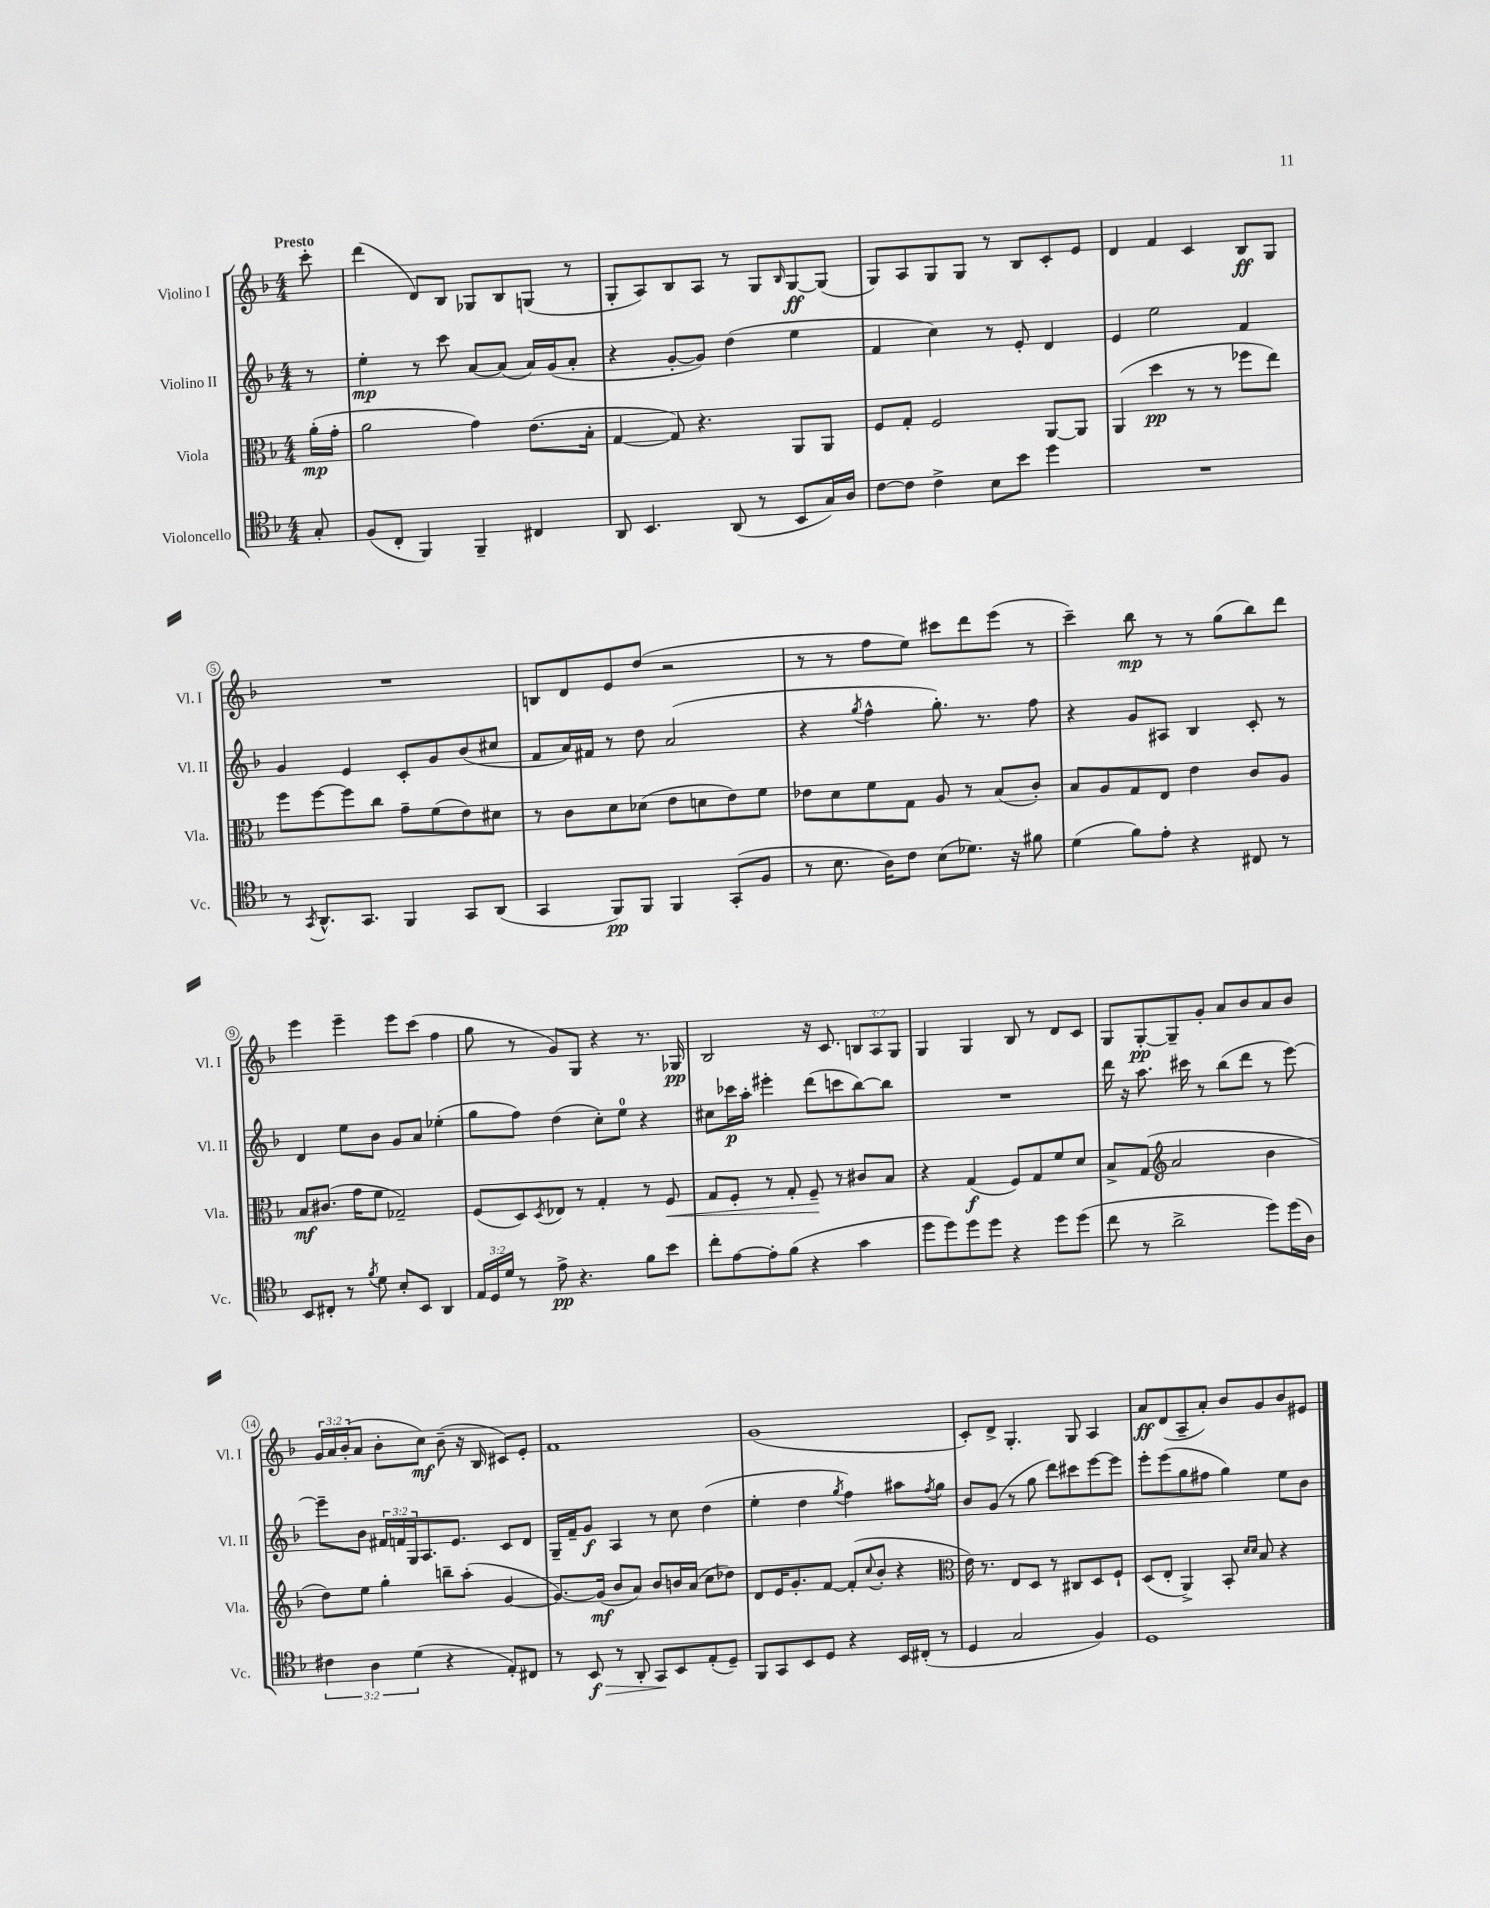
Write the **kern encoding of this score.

**kern	**kern	**kern	**kern
*staff4	*staff3	*staff2	*staff1
*clefC4	*clefC3	*clefG2	*clefG2
*k[b-]	*k[b-]	*k[b-]	*k[b-]
*M4/4	*M4/4	*M4/4	*M4/4
8G'	(16a'	8r	8ccc'
.	16g'	.	.
=	=	=	=
(8F	2a	4ee'	(4ddd
8C'	.	.	.
4FF)	.	8r	8d)
.	.	8ccc	8B-
4FF~	4g)	[8a	8G-
.	.	(8a]	8B-
4C#	(8.e	16a)	(8G
.	.	(16g	.
.	.	8a'	8r
.	16B-'	.	.
=	=	=	=
8AA	[4G	4r	8G'
4.BB-	.	.	8A)
.	8G])	[8g'	8B-
.	4.r	8g])	8A
(8AA	.	(4dd	8r
8r	.	.	8G
.	.	.	16qqB-
8BB-	8AA	4ee	[8G
16G)	8AA	.	(8G]
16A	.	.	.
=	=	=	=
[8c	8F	4f	8G)
8c]	8G'	.	8A
4c^	2F	4cc)	8G
.	.	.	8G
8B-	.	8r	8r
8b-	.	8e'	8B-
4dd	[8AA	4d	8c'
.	8AA]	.	8e
=	=	=	=
1r	(4AA	4e	4d
.	4dd	2ee	4f
.	8r	.	4c
.	8r	.	.
.	8ff-	4f	8B-
.	8ee)	.	8G
=	=	=	=
8r	8ff	4g	1r
8qGG	.	.	.
8.AA^^	[8ff	.	.
.	8ff]	4e	.
8.GG	.	.	.
.	8cc	.	.
4FF	8g~	8c'	.
.	(8f	8g	.
8GG	8e)	(8b-	.
(8AA	8d#	8cc#	.
=	=	=	=
4GG	8r	8f	8B
.	8c	16a)	8d
.	.	16f#	.
8FF)	8d	8r	8e
8FF	(8d-	8dd	(8dd
4FF	8e	(2a	2r
.	8d	.	.
(8GG'	8e)	.	.
8F	8f	.	.
=	=	=	=
8r	8e-	4r	8r
8.B-	8d	.	8r
.	.	8qgg	.
.	8f	4ff^^	8ff
16A)	.	.	.
8c	8G	.	8ee)
(8B-	8A	8.gg')	8ccc#
8.d-)	8r	.	8ddd
.	.	8.r	.
.	(8B-	.	(8eee
16r	.	.	.
8f#	8c')	8ff	8r
=	=	=	=
(4d	8B-	4r	4ccc~)
.	8A	.	.
8f)	8G	8g	8bb-
8e'	8E	8A#	8r
4r	4e	4B-	8r
.	.	.	(8gg
8C#	8c	8c'	8bb-)
8r	8A	8r	8ddd
=	=	=	=
8BB-	8B-	4d	4eee
8C#'	(8.c#	.	.
8r	.	8ee	4eee~
.	16g	.	.
8qf	.	.	.
8d	8f	8b-	.
8B-'	2G-~)	8g	8eee
8BB-	.	8a	(8ccc
4AA	.	(4ee-'	4ff
=	=	=	=
24E	(8F	8gg	8gg
24D	.	.	.
24d	.	.	.
8r	8D)	8ff)	8r
.	8qD	.	.
8e^	8E-	(4dd	8g)
4.r	8r	.	8G
.	4G'	8cc')	4r
.	.	8ee	.
8f	8r	4r	8.r
8b-	8F	.	.
.	.	.	16G-
=	=	=	=
8cc'	8G	8cc#	2B-
[8e	8F'	16ccc-	.
.	.	16aa'	.
8e']	8r	4eee#'	.
(8f	8G'	.	.
4r	8F~	(8ddd	16r
.	.	.	8.c
.	8r	8ccc	.
4g	8c#	[8bb-)	12B
.	.	.	12A
.	8B-	8bb-]	.
.	.	.	12G
=	=	=	=
8dd	4r	1r	4G
8dd)	.	.	.
8dd	(4G	.	4G
8dd	.	.	.
4r	8F)	.	8B-
.	8G	.	8r
8dd	8f	.	8d
(8dd	8d	.	8c
=	=	=	=
8cc	8B-^	16ddd	8G
.	.	16r	.
8r	(8G	8.aa	[8G'
*	*clefG2	*	*
2a^	2a	.	8G~]
.	.	16ccc#	.
.	.	8r	8g'
.	.	(8bb-	8a
.	.	8ddd	8b-
8dd)	4b-	8r	8a
(16dd	.	[8eee)	8b-
16A)	.	.	.
=	=	=	=
6c#	8dd)	8eee~]	24g
.	.	.	24a
.	.	.	(24b-'
.	8ee	8b-	8a
6A	.	.	.
.	4gg'	24f#	8b-'
.	.	24f	.
(6d	.	24G	.
.	.	8.A	8cc)
4r	8bb~	.	(8b-~
.	.	8.e	.
.	(8aa'	.	16r
.	.	.	16B-
8E')	[4g	8c	8c#)
8C#	.	8d	8e'
=	=	=	=
8r	8.g_)	16G~	1f
.	.	16f~	.
8BB-	.	8g	.
.	(16g]	.	.
8r	8b-	4A	.
8AA'	8a)	.	.
8GG	8b-	8r	.
8BB-	16b	8cc	.
.	(16a	.	.
(8E'	8cc	(4dd	.
8D~)	8dd-)	.	.
=	=	=	=
8FF	8d	4ee'	(1g
8GG	16e	.	.
.	8.g'	.	.
8BB-	.	4dd	.
8D	[8f	.	.
.	.	8qgg	.
4r	(8f']	4ff)	.
.	8qqcc	.	.
.	8b-'	.	.
16BB-	4r	8aa#	.
(16C#'	.	.	.
.	.	8qff	.
8r	.	8gg	.
=	=	=	=
*	*clefC3	*	*
4D	16e)	8b-	8c')
.	8.r	.	.
.	.	(8g	8d^
2G	8E	8r	4.G'
.	8D	8gg	.
.	8r	8ddd)	.
.	8C#	8ccc#	8G
4F)	8D	[8eee	4A
.	8F`	8eee]	.
=	=	=	=
1D	(8D	8eee'	8a
.	8E'	(8eee	(8d
.	4AA^)	8gg	8A~
.	.	8ff#	8a')
.	8BB-'	4gg)	8b-
.	16qqd	.	.
.	16qqd	.	.
.	8B-	.	8g
.	4r	8ee	8b-
.	.	8b-	8e#
==	==	==	==
*-	*-	*-	*-
